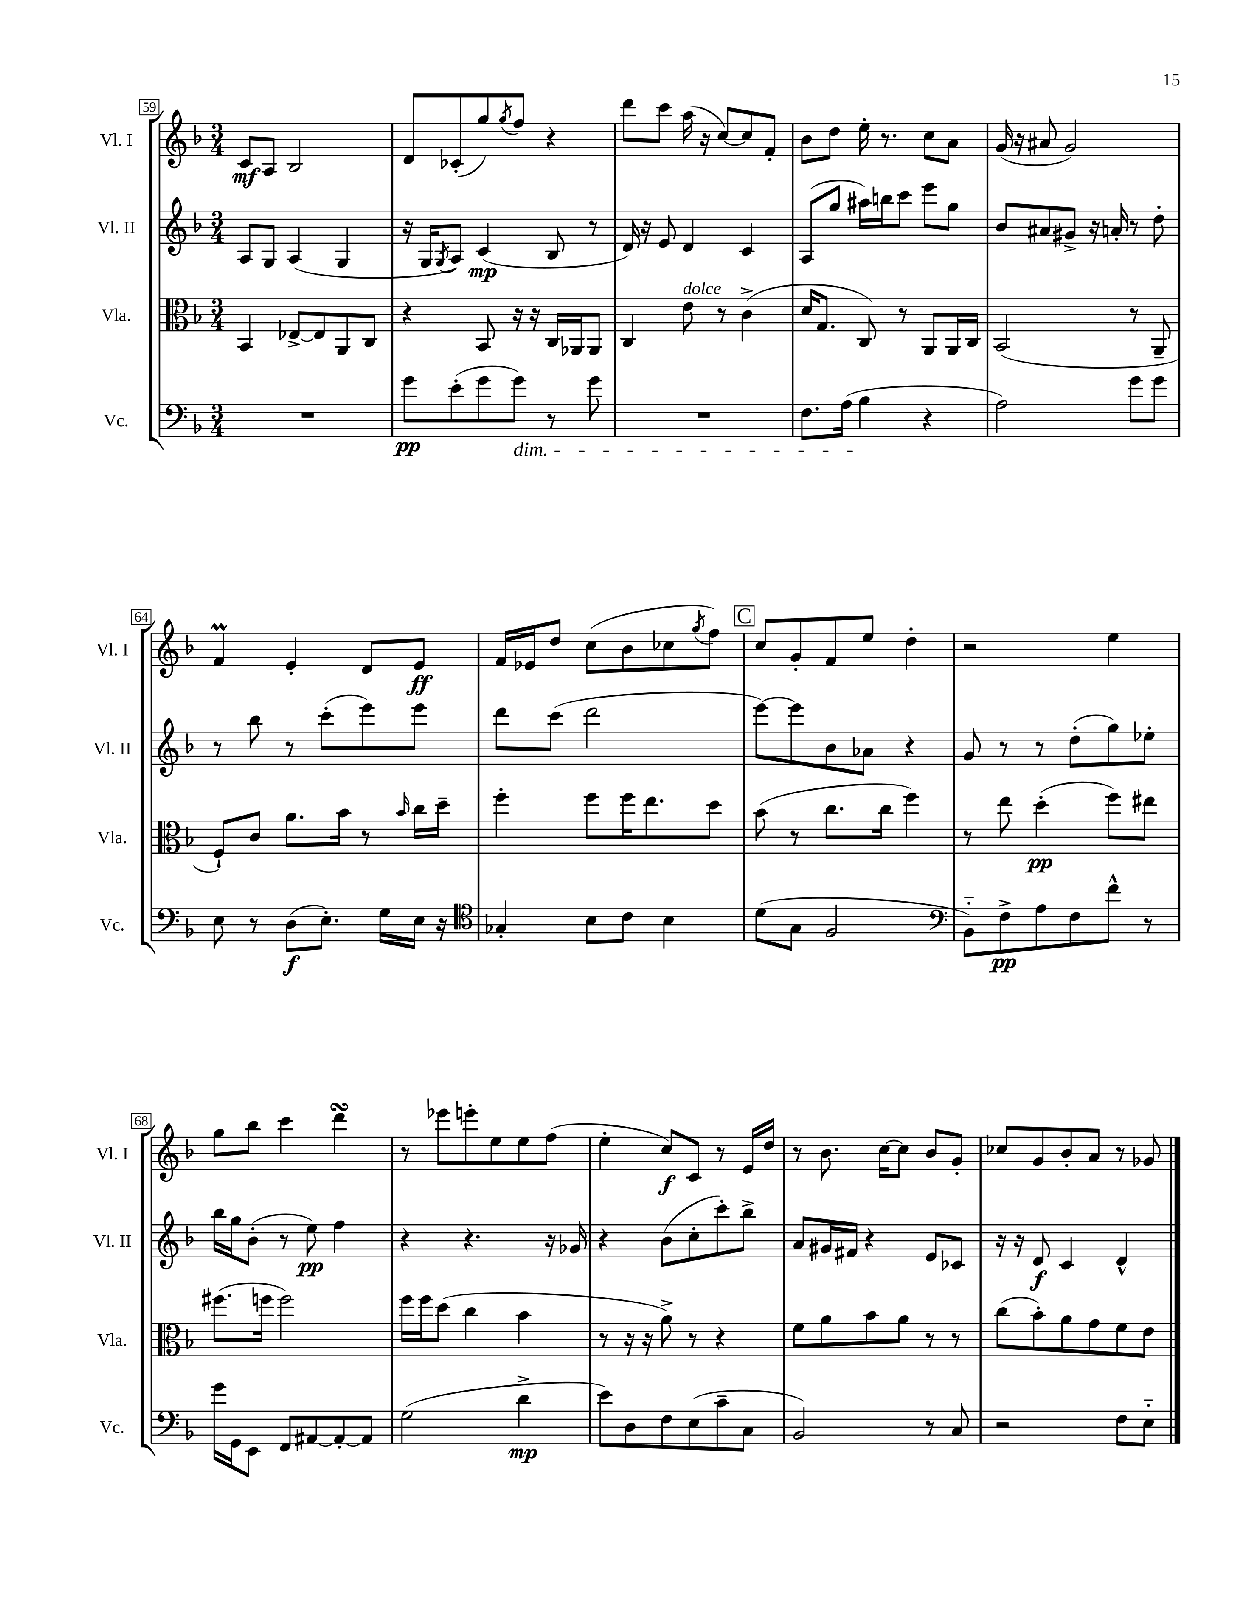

**kern	**kern	**kern	**kern
*staff4	*staff3	*staff2	*staff1
*clefF4	*clefC3	*clefG2	*clefG2
*k[b-]	*k[b-]	*k[b-]	*k[b-]
*M3/4	*M3/4	*M3/4	*M3/4
2.r	4BB-	8A	8c
.	.	8G	8A
.	[8E-^	(4A	2B-
.	8E-]	.	.
.	8AA	4G	.
.	8C	.	.
=	=	=	=
8g	4r	16r	8d
.	.	16G	.
.	.	8qG	.
(8e'	.	8A)	(8c-'
8g	8BB-	(4c	8gg)
.	.	.	8qgg
8g)	16r	.	8ff
.	16r	.	.
8r	16C	8B-	4r
.	16AA-	.	.
8g	8AA-	8r	.
=	=	=	=
2.r	4C	16d)	8ddd
.	.	16r	.
.	.	8e	8ccc
.	8e	4d	(16aa
.	.	.	16r
.	8r	.	[8cc)
.	(4c^	4c	8cc]
.	.	.	8f'
=	=	=	=
8.F	16d	(8A	8b-
.	8.G	.	.
.	.	8gg	8dd
(16A	.	.	.
4B-	8C)	16aa#)	16ee'
.	.	16bb	8.r
.	8r	8ccc	.
4r	8AA	8eee	8cc
.	16AA	8gg	8a
.	16C	.	.
=	=	=	=
2A)	(2BB-	8b-	(16g
.	.	.	16r
.	.	8a#	8a#
.	.	8g#^	2g)
.	.	16r	.
.	.	16a'	.
8g	8r	8r	.
8g	8AA~	8dd'	.
=	=	=	=
8E	8F`)	8r	4f
8r	8c	8bb-	.
(8D	8.a	8r	4e'
8.E')	.	(8ccc'	.
.	16b-	.	.
.	8r	8eee)	8d
16G	.	.	.
.	16qqb-	.	.
16E	16cc	8eee	8e
16r	16dd~	.	.
=	=	=	=
*clefC4	*	*	*
4G-'	4ff'	8ddd	16f
.	.	.	16e-
.	.	(8ccc	8dd
8B-	8ff	2ddd	(8cc
8c	16ff	.	8b-
.	8.ee	.	.
4B-	.	.	8cc-
.	.	.	8qgg
.	8dd	.	8ff)
=	=	=	=
(8d	(8b-	[8eee)	8cc
8G	8r	8eee]	8g'
2F	8.cc	8b-	8f
.	.	8a-	8ee
.	16cc	.	.
.	4ff)	4r	4dd'
=	=	=	=
*clefF4	*	*	*
8BB-'~)	8r	8g	2r
8F^	8ee	8r	.
8A	(4dd'	8r	.
8F	.	(8dd'	.
8f^^	8ff)	8gg)	4ee
8r	8ee#	8ee-'	.
=	=	=	=
16g	(8.ff#	16bb-	8gg
16GG	.	16gg	.
8EE	.	(8b-'	8bb-
.	16ff	.	.
8FF	2ff)	8r	4ccc
[8AA#	.	8ee)	.
8AA#'_	.	4ff	4ddd
8AA#]	.	.	.
=	=	=	=
(2G	16ff	4r	8r
.	16ff	.	.
.	(8dd	.	8eee-
.	4cc	4.r	8eee'
.	.	.	8ee
4d^	4b-	.	8ee
.	.	16r	(8ff
.	.	16g-	.
=	=	=	=
8e)	8r	4r	4ee'
8D	16r	.	.
.	16r	.	.
8F	8a^)	(8b-	8cc)
(8E	8r	8cc'	8c
8c~	4r	8ccc')	8r
8C	.	8bb-^	16e
.	.	.	16dd
=	=	=	=
2BB-)	8f	8a	8r
.	8a	16g#	8.b-
.	.	16f#	.
.	8b-	4r	.
.	.	.	[16cc
.	8a	.	8cc]
8r	8r	8e	8b-
8C	8r	8c-	8g'
=	=	=	=
2r	(8cc	16r	8cc-
.	.	16r	.
.	8b-')	8d	8g
.	8a	4c	8b-'
.	8g	.	8a
8F	8f	4d^^	8r
8E'~	8e	.	8g-
==	==	==	==
*-	*-	*-	*-
